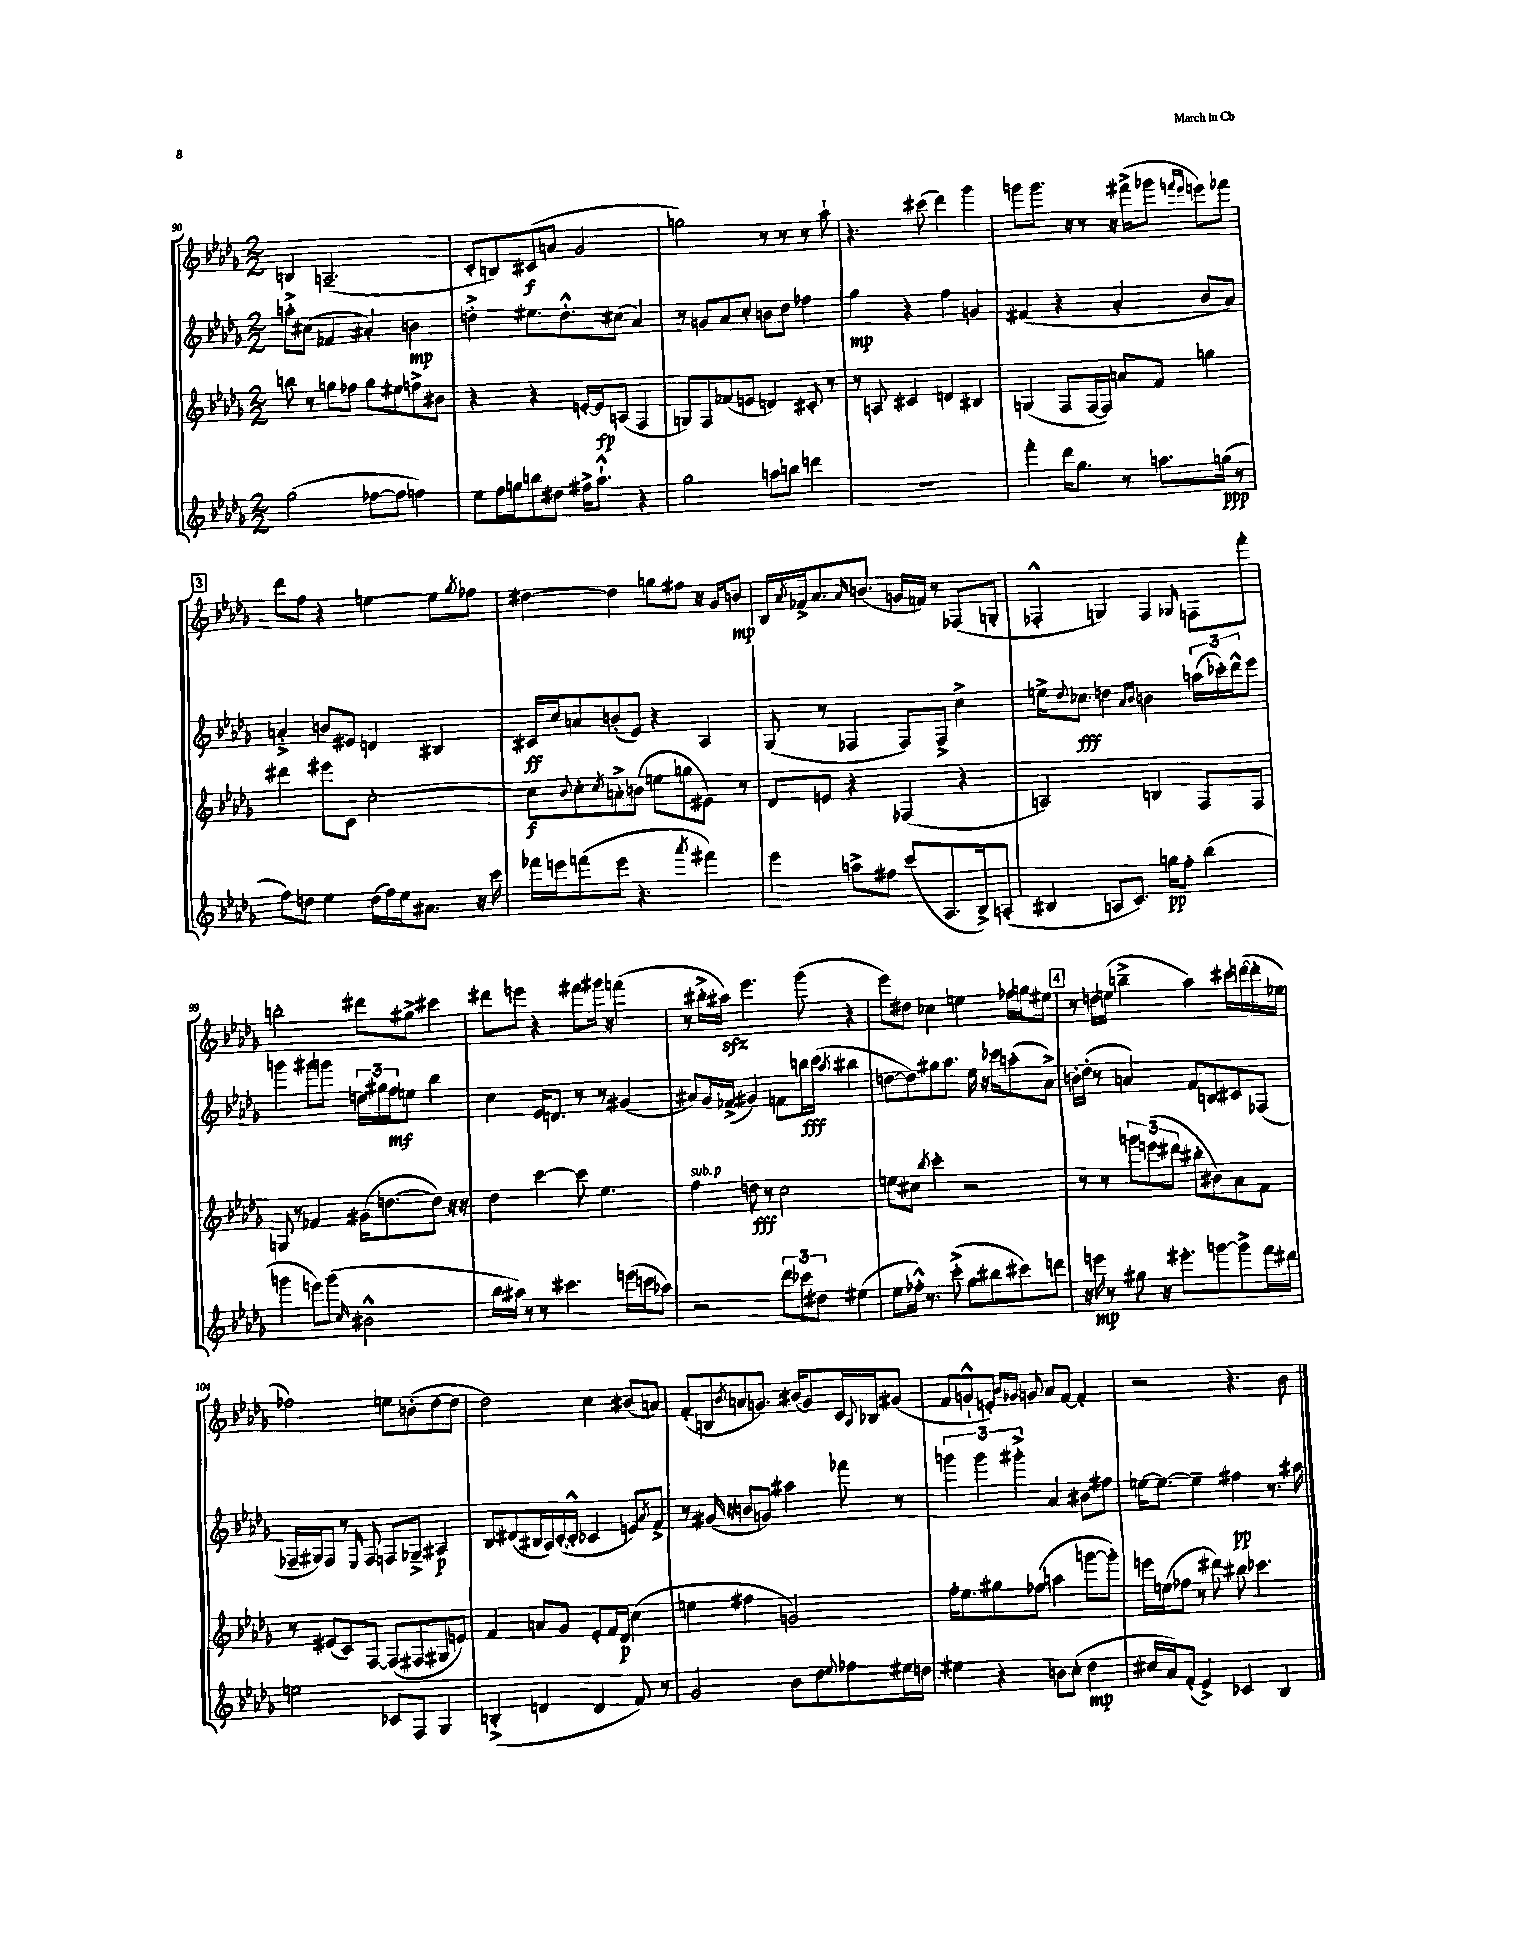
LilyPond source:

<<
\new StaffGroup <<
\new Staff = "s0" {
    \clef treble \key des \major \numericTimeSignature \time 2/2
    b4 a2.--( |
    c'8-. b8) cis'8\f( a'8 ges'2 |
    g''2) r8 r8 r8 aes''8-! |
    r4. cis'''8( des'''4) ges'''4 |
    g'''8 g'''8. r16 r8 r16 fis'''16->( ges'''8 \grace { f'''16 ees'''16 } e'''8) fes'''8 |
    \mark \markup { \box "3" } des'''8 f''8 r4 e''4~ e''8 \acciaccatura { ges''8 } fes''8 |
    dis''4~ dis''4 g''8 fis''8 r16 ges'16 b'8\mp |
    bes16 \acciaccatura { aes'8 } fes'16-> aes'8. \grace { aes'16 } b'8.( g'16 f'16) r8 fes8( g8-. |
    fes4-.-^ g4) fes4 \grace { ges16 } f8 f'''8-. |
    b''2-. dis'''8 gis''8-> cis'''4 |
    dis'''8 e'''8 r4 fis'''8 gis'''16 r16 f'''4( |
    r8 bis''16-.-> ais''16\sfz) ees'''4. ges'''8( r4 |
    ees'''8) dis''8 ces''4 e''4 fes''16 g''16 eis''8 |
    \mark \markup { \box "4" } r8 d''16 e''16( b''4---> aes''4) cis'''16 d'''16~( d'''16-. ees''16 |
    fes''2) e''8 b'8-.( des''8~ des''8 |
    des''2) c''4 bis'8( a'8) |
    f'8-.( b8 \acciaccatura { bes'8 } a'8 g'8.) bis'16( g'8) c'16 \appoggiatura { aes8 } bes16 gis'8( |
    f'8 g'8-!-^ e'8-.) \grace { bes'16 ges'16 } g'8 aes'8 f'8~ f'4-. |
    r2 r4. bes'8 \bar "|." |
}
\new Staff = "s1" {
    \clef treble \key des \major \numericTimeSignature \time 2/2
    a''8-.-> cis''8( fes'4 ais'4-.) b'4\mp |
    d''4-.-> eis''8. d''8.-.-^ cis''8( aes'4) |
    r8 g'8 aes'8 c''8-. b'8 des''8 fes''4 |
    ges''4\mp r4 f''4 g'4 |
    fis'4( r4 aes'4-. bes'8 aes'8) |
    \mark \markup { \box "3" } a'4-.-> b'8 eis'8 d'4 bis4 |
    cis'16\ff c''16 a'8 b'8-.( ees'8) r4 aes4 |
    ges8( r8 fes4 fes8) fes8-> c''4-> |
    e''16-> \appoggiatura { des''8 } ces''8.\fff d''4 \grace { aes'16 bes'16 } b'4 \tuplet 3/2 { a''16( ces'''16-.) des'''16-^ } ees'''8 |
    g'''4 gis'''8 g'''8 \tuplet 3/2 { d''16 gis''16 f''16\mf } e''8 bes''4 |
    c''4 ees'16 d'8. r8 r8 gis'4( |
    ais'8) ges'16 fes'16->( gis'4) f'8 b''16\fff c'''16( \acciaccatura { aes''8 } bis''4 |
    d''8~ d''8) gis''8 aes''8. ees''16 r16 ces'''16 a''8-.( aes'8->) |
    \mark \markup { \box "4" } b'16-. des''16-.( r8 a'4) f'8 b8 cis'8 fes8( |
    fes16-- gis16) fes8 r8 \grace { ees16 } fes8 f8 ges8---> ais4\p |
    bes8 dis'8( bis16 aes16) c'16~-.( c'16-.-^ ces'4 e'8) \acciaccatura { aes'8 } f'8-> |
    r8 gis'16( r16 b'8 g'8) ais''4 fes'''8 r8 |
    \tuplet 3/2 { g'''4 g'''4 gis'''4-.-> } aes'4 bis'8 fis''8 |
    e''16~ e''8.~ e''4-- fis''4\pp r8. ais''16 \bar "|." |
}
\new Staff = "s2" {
    \clef treble \key des \major \numericTimeSignature \time 2/2
    b''8 r8 g''8 fes''8 g''8 eis''8 f''8-> bis'8 |
    r4 r4 e'16~-. e'16\fp a8( f4 |
    g8) f8 fes'8( e'8 d'4) cis'8-. r8 |
    r8 a8 cis'4 d'4 bis4 |
    g4( f8 f16~ f16) a'8 f'8 g''4 |
    \mark \markup { \box "3" } dis'''4 eis'''8 c'8 c''2~-. |
    c''8\f \appoggiatura { bes'8 } c''8-. \acciaccatura { c''8 } a'8-.-> b'8( e''8 g''8 eis'8) r8 |
    des'8 e'8 r4 fes4( r4 |
    a2) b4 f8 f8 |
    g8 r8 fes'4 gis'16( d''8.~ d''8) r16 r16 |
    des''4 c'''4~ c'''8 ees''4. |
    f''4^\markup { \italic "sub. p" } d''8\fff r8 c''2 |
    e''8 cis''8 \acciaccatura { bes''8 } c'''4-. r2 |
    \mark \markup { \box "4" } r8 r8 \tuplet 3/2 { g'''8 e'''8( dis'''8 } bis''8-. bis'8) aes'8 f'8 |
    r8 eis'8( c'8) f8~ f8( fis8 gis8 e'8) |
    f'4 a'8 ges'8 ees'8-. f'16 des'16\p c''4( |
    e''4 fis''4 g'2) |
    f''16-. ees''8. gis''8 fes''8( a''4 g'''8~ g'''8-.) |
    e'''16 e''16( fes''8 r8 dis'''8) bis''8 ces'''4. \bar "|." |
}
\new Staff = "s3" {
    \clef treble \key des \major \numericTimeSignature \time 2/2
    ges''2( fes''8~ fes''8 f''4) |
    ees''8 f''16 g''16 b''8 dis''8 fis''16-> aes''8.-!-^ r4 |
    ges''2 a''8 b''8 d'''4 |
    R1 |
    f'''4-. des'''16 ges''8. r8 a''8. g''16\ppp( r8 |
    \mark \markup { \box "3" } f''8) d''8 ees''4 d''16( f''16) ees''16 ais'8. r16 c'''16 |
    fes'''16 e'''16 f'''8( e'''8 r4. \acciaccatura { aes'''8 } fis'''4) |
    ees'''4 a''8-> fis''8 c'''8( aes8. bes16->) a8-.( |
    bis4 a8 c'8.) g''16\pp f''8-. bes''4( |
    g'''4 e'''8) g'''8( \grace { c''16 } bis'2-^ |
    bes''16 ais''16) r8 r8 cis'''4. e'''16( c'''16 aes''8) |
    r2 \tuplet 3/2 { des'''8 ces'''8 dis''8 } eis''4( |
    ees''8 fes''16-.-^) r8. c'''8-.->( ges''8 bis''8 cis'''8) d'''8 |
    \mark \markup { \box "4" } r16 e'''16\mp r8 gis''8 r16 eis'''8.-. g'''8~ g'''8-> f'''16 dis'''16 |
    e''2 ces'8 f8 ges4 |
    b4-.->( d'4 d'4 f'8) r8 |
    ges'2 bes'8 des''8 \appoggiatura { ees''8 } fes''8 eis''16 d''16 |
    eis''4 r4 b'8 c''8-.( des''4\mp |
    cis''16 aes'16) f'8-.( ees'4->) ces'4 bes4 \bar "|." |
}
>>
>>
\layout { \context { \Score currentBarNumber = #90 } }
